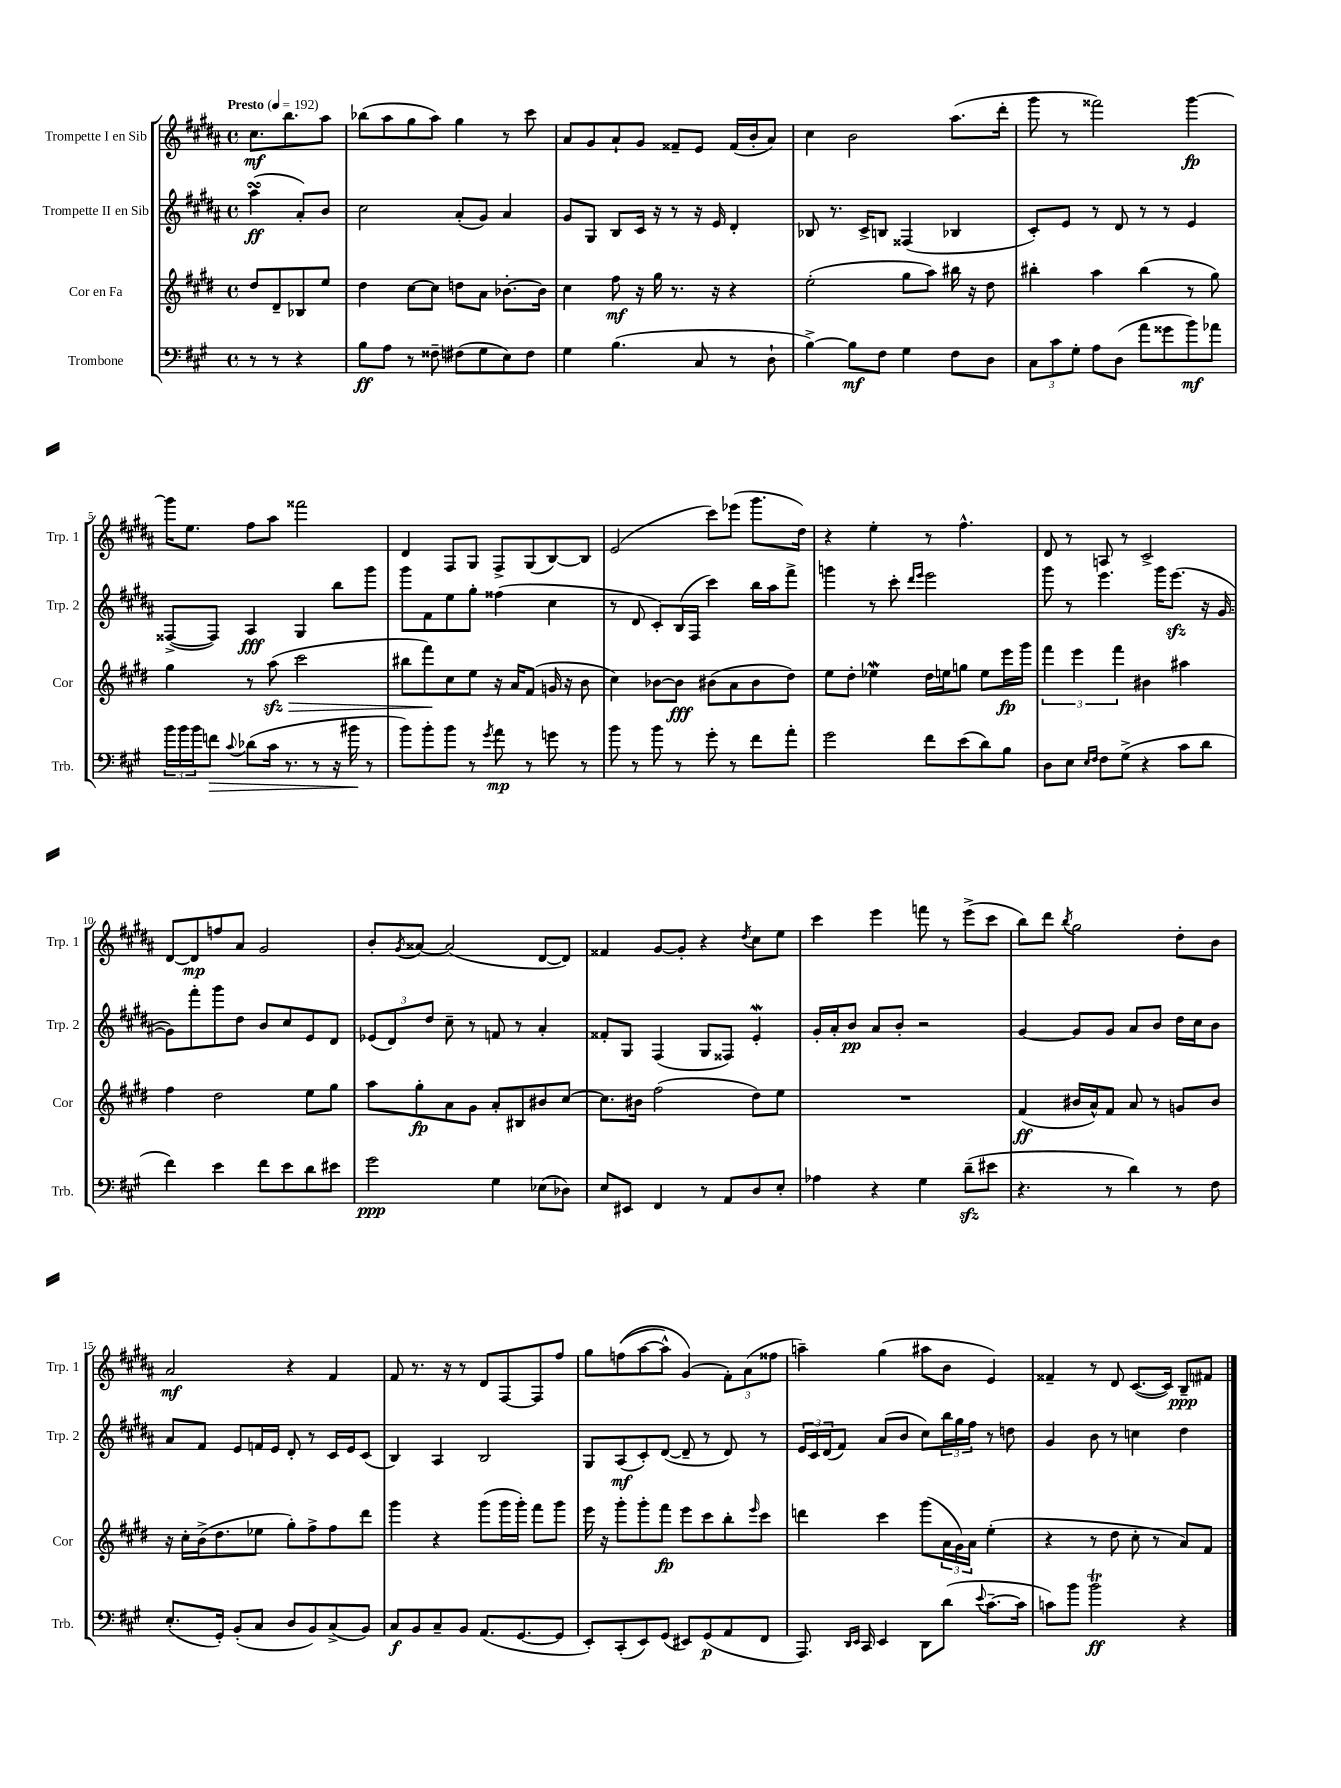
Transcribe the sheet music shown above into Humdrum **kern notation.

**kern	**kern	**kern	**kern
*staff4	*staff3	*staff2	*staff1
*clefF4	*clefG2	*clefG2	*clefG2
*k[f#c#g#]	*k[f#c#g#d#]	*k[f#c#g#d#a#]	*k[f#c#g#d#a#]
*M4/4	*M4/4	*M4/4	*M4/4
*met(c)	*met(c)	*met(c)	*met(c)
*MM192	*MM192	*MM192	*MM192
8r	8dd#	(4aa#	8.cc#
8r	8d#~	.	.
.	.	.	8.bb
4r	8B-	8a#')	.
.	8ee	8b	8aa#
=	=	=	=
8B	4dd#	2cc#	(8bb-
8A	.	.	8aa#
8r	[8cc#	.	8gg#
8F##~	8cc#]	.	8aa#)
(8F#	8dd	(8a#'	4gg#
8G#	8a	8g#)	.
8E)	[8.b-'	4a#	8r
8F#	.	.	8ccc#
.	16b-]	.	.
=	=	=	=
4G#	4cc#	8g#	8a#
.	.	8G#	8g#
(4.B	8ff#	8B	8a#`
.	16r	16c#	8g#
.	16gg#	16r	.
.	8.r	8r	8f##~
8C#	.	16r	8e
.	16r	16e	.
8r	4r	4d#'	(16f##
.	.	.	16b'
8D`	.	.	8a#)
=	=	=	=
[4B^)	(2ee'	8B-	4cc#
.	.	8.r	.
8B]	.	.	2b
.	.	16c#^	.
8F#	.	8B	.
4G#	8gg#	(4F##	.
.	8aa)	.	.
8F#	16bb#	4B-	(8.aa#
.	16r	.	.
8D	8dd#	.	.
.	.	.	16ddd#'
=	=	=	=
12C#	4bb#'	8c#')	8ggg#
12c#	.	.	.
.	.	8e	8r
12G#'	.	.	.
8A	4aa	8r	2fff##)
(8D	.	8d#	.
8a	(4bb#	8r	.
8g##	.	8r	.
8b)	8r	4e	[4ggg#
8a-	8gg#)	.	.
=	=	=	=
24b	4gg#	([8F##^	16ggg#]
24b	.	.	.
.	.	.	8.ee
24b	.	.	.
8f	.	8F##])	.
8qqc#	.	.	.
(8d-	8r	4A#	8ff#
16c#	(8aa	.	8aa#
8.r	.	.	.
.	2ccc#	4G#	2fff##
8r	.	.	.
16r	.	8bb	.
16b#	.	.	.
8r	.	8ggg#	.
=	=	=	=
8b)	8bb#	8ggg#	4d#
8b'	8fff#)	8f#	.
8b	8cc#	8ee	8F#
8r	8ee	8gg#'	8G#
8qg#	.	.	.
8a	16r	(4ff##	8F#^
.	16a	.	.
8r	(8f#	.	(8G#
8g	16g	4cc#	[8B)
.	16r	.	.
8r	8b	.	8B]
=	=	=	=
8b	4cc#)	8r	(2e
8r	.	8d#	.
8b	[8b-	8c#')	.
8r	8b-]	(16B	.
.	.	16F#	.
8g#'	(8b#	4ccc#)	8ccc#)
8r	8a	.	(8eee-
8f#	8b#	16bb	8.ggg#
.	.	16aa#	.
8a'	8dd#)	8fff#^	.
.	.	.	16dd#)
=	=	=	=
2g#	8ee	4ggg	4r
.	8dd#'	.	.
.	4ee-	8r	4ee'
.	.	8ccc#'	.
.	.	16qqddd#	.
.	.	16qqeee	.
8f#	16dd#	2eee	8r
.	16ee	.	.
(8e	8gg	.	4.ff#^^
8d)	8ee	.	.
8B	16eee	.	.
.	16ggg#	.	.
=	=	=	=
8D	6fff#	8ggg#	8d#
8E	.	8r	8r
.	6eee	.	.
16qqE	.	.	.
16qqF#	.	.	.
8F#	.	4.eee	8A
.	6fff#	.	.
(8G#^	.	.	8r
4r	4b#	.	2c#^
.	.	16ggg#	.
.	.	(8.eee	.
8c#	4aa#	.	.
8d	.	16r	.
.	.	[16g#	.
=	=	=	=
4f#)	4ff#	8g#])	[8d#
.	.	8fff#'	8d#]
4e	2dd#	8ggg#	8ff
.	.	8dd#	8a#
8f#	.	8b	2g#
8e	.	8cc#	.
8d	8ee	8e	.
8e#	8gg#	8d#	.
=	=	=	=
2g#	8aa	(12e-	8b'
.	.	12d#)	.
.	.	.	8qg#
.	8gg#'	.	[8a##
.	.	12dd#	.
.	8a	8cc#~	(2a##]
.	8g#	8r	.
4G#	8a'	8f	.
.	8B#	8r	.
(8E-	8b#	4a#'	[8d#
8D-)	[8cc#	.	8d#])
=	=	=	=
8E	8.cc#]	8f##'	4f##
8EE#	.	8G#	.
.	16b#	.	.
4FF#	(2ff#	(4F#	[8g#
.	.	.	8g#']
8r	.	8G#	4r
8AA	.	8F##)	.
.	.	.	8qdd#
8D	8dd#)	4e'	8cc#
8E'	8ee	.	8ee
=	=	=	=
4A-	1r	16g#'	4ccc#
.	.	16a#'	.
.	.	8b	.
4r	.	8a#	4eee
.	.	8b'	.
4G#	.	2r	8fff
.	.	.	8r
(8d~	.	.	(8eee^
8e#	.	.	8ccc#
=	=	=	=
4.r	(4f#	[4g#	8bb)
.	.	.	8ddd#
.	.	.	8qbb
.	16b#	8g#]	2gg#
.	16a^^)	.	.
8r	8f#	8g#	.
4d)	8a	8a#	.
.	8r	8b	.
8r	8g	16dd#	8dd#'
.	.	16cc#	.
8F#	8b#	8b	8b
=	=	=	=
(8.E'	16r	8a#	2a#
.	16cc#'	.	.
.	(16b^	8f#	.
16GG#')	8.dd#	.	.
(8BB'	.	8e	.
8C#	8ee-	16f	.
.	.	16e	.
8D	8gg#')	8d#'	4r
8BB)	8ff#^	8r	.
(8C#^	8ff#	16c#	4f#
.	.	16e	.
8BB)	8ddd#	(8c#	.
=	=	=	=
8C#	4ggg#	4B)	8f#
8BB	.	.	8.r
8C#~	4r	4A#	.
.	.	.	16r
8BB	.	.	8r
(8.AA	(8ggg#	2B	8d#
.	16ggg#	.	[8F#
[8.GG#	16ggg#')	.	.
.	8fff#	.	8F#]
8GG#]	8ggg#	.	8ff#
=	=	=	=
8EE')	16eee	8G#	8gg#
.	16r	.	.
(8CC#'	8ggg#'	(8A#	&((8ff
8EE)	8ggg#'	8c#')	[8aa#
(8GG#	8fff#	([8d#	8aa#^^])
8EE#)	8eee	8d#~]	(4g#&)
(8GG#	8ccc#	8r	.
8AA	8bb'	8d#)	12f#')
.	.	.	(12a#
.	16qqeee	.	.
8FF#	8ccc#	8r	.
.	.	.	12ff##
=	=	=	=
8.AAA)	4ddd	24e	4aa~)
.	.	24c#	.
.	.	(24d#	.
.	.	8f#)	.
16qqDD	.	.	.
16qqEE	.	.	.
16CC#	.	.	.
4EE	4ccc#	(8a#	(4gg#
.	.	8b	.
8DD	(8ggg#	8cc#)	8aa#
(8d	24a	24bb	8b
.	24g#)	24gg#	.
.	24a	24ff#	.
8qqe	.	.	.
[8.c#~	(4ee'	8r	4e)
.	.	8dd	.
16c#]	.	.	.
=	=	=	=
8c)	4r	4g#	4f##~
8b	.	.	.
2b	8r	8b	8r
.	8dd#	8r	8d#
.	8cc#'	4cc	([8.c#
.	8r	.	.
.	.	.	16c#])
4r	8a)	4dd#	8B~
.	8f#	.	8f#
==	==	==	==
*-	*-	*-	*-
